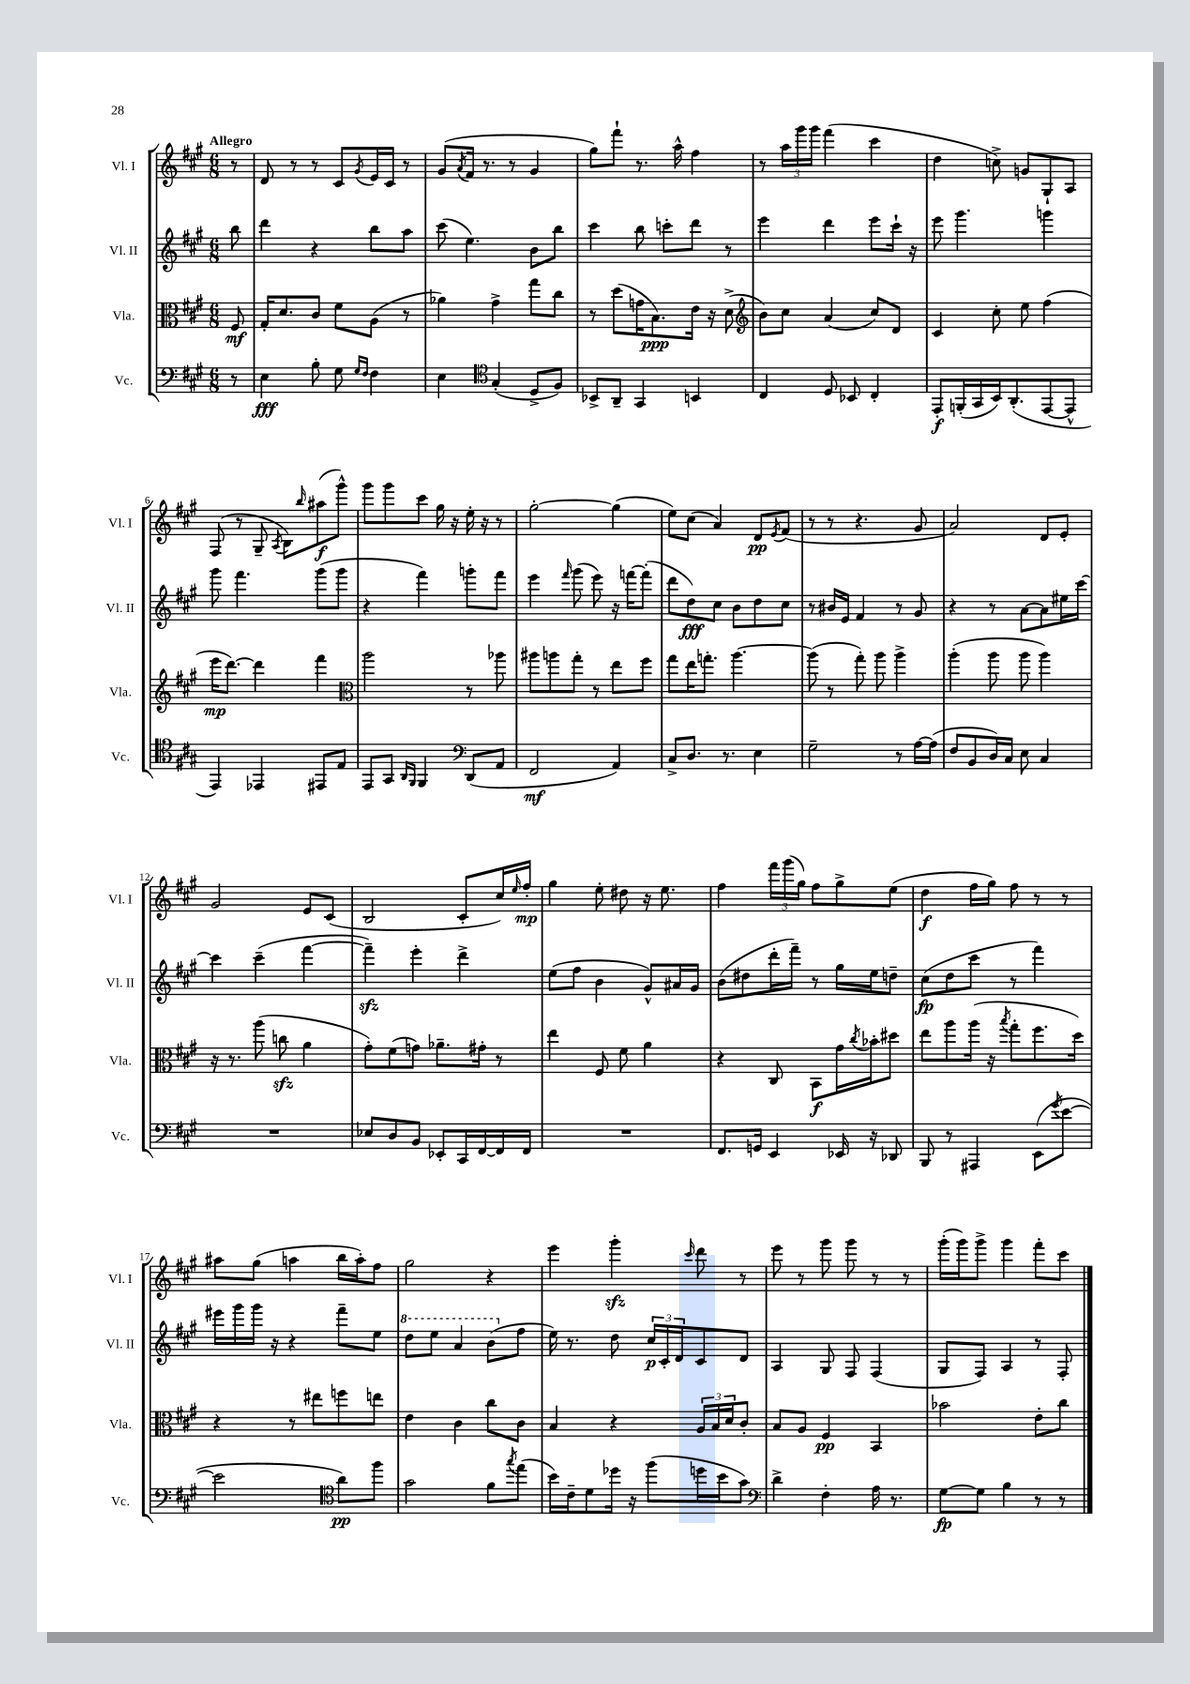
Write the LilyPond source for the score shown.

<<
\new StaffGroup <<
\new Staff = "s0" \with { instrumentName = "Vl. I" shortInstrumentName = "Vl. I" } {
    \clef treble \key a \major \numericTimeSignature \time 6/8 \partial 8 \tempo "Allegro"
    r8 |
    d'8 r8 r8 cis'8 \acciaccatura { gis'8 } e'16 cis'16 r8 |
    gis'8( \acciaccatura { a'8 } fis'16 r8. r8 gis'4 |
    gis''8) fis'''8-! r8. a''16-^ fis''4 |
    r8 \tuplet 3/2 { a''16 gis'''16 gis'''16 } fis'''4( cis'''4 |
    d''4 c''8->) g'8 gis8-! a8 |
    fis8( r8 gis8-- \acciaccatura { a8 } b8) \grace { b''16 } ais''8\f( gis'''8-^) |
    gis'''8 gis'''8 cis'''8 gis''16 r16 e''16-. r16 r8 |
    gis''2~-. gis''4( |
    e''8) cis''8( a'4) d'8\pp \acciaccatura { e'8 } fis'8( |
    r8 r8 r4. gis'8 |
    a'2) d'8 e'8-. |
    gis'2 e'8 cis'8( |
    b2 cis'8-. cis''16) \grace { e''16 } fis''16-.\mp |
    gis''4 e''8-. dis''8 r16 e''8. |
    fis''4 \tuplet 3/2 { fis'''16 gis'''16( gis''16) } fis''8 gis''8-> e''8( |
    d''4\f fis''16 gis''16) fis''8 r8 r8 |
    ais''8 gis''8( a''4 b''16 a''16-.) fis''8 |
    gis''2 r4 |
    e'''4 gis'''4-.\sfz \grace { cis'''16 } d'''8 r8 |
    e'''8 r8 gis'''8 gis'''8 r8 r8 |
    gis'''16-.( gis'''16) gis'''8-> gis'''4 fis'''8-. cis'''8 \bar "|." |
}
\new Staff = "s1" \with { instrumentName = "Vl. II" shortInstrumentName = "Vl. II" } {
    \clef treble \key a \major \numericTimeSignature \time 6/8 \partial 8
    b''8 |
    d'''4 r4 b''8 a''8 |
    cis'''8( e''4.) b'8 b''8 |
    cis'''4 b''8 c'''8-. d'''8 r8 |
    e'''4 d'''4 e'''8 cis'''16-! r16 |
    e'''8 gis'''4. g'''4 |
    gis'''8 fis'''4. gis'''8( gis'''8 |
    r4 fis'''4) g'''8-. fis'''8 |
    e'''4 \grace { fis'''16 } gis'''8( e'''8) r16 f'''16~ f'''8-.( |
    d'''8 d''8\fff) cis''8 b'8 d''8 cis''8 |
    r8 bis'16 e'16 fis'4 r8 gis'8 |
    r4 r8 a'8~ a'8 eis''16 cis'''16~ |
    cis'''4 cis'''4--( fis'''4~ |
    fis'''4--\sfz) e'''4-. d'''4-> |
    e''8( fis''8 b'4 gis'8-^) ais'16 gis'16 |
    b'8( dis''8 d'''16-. fis'''16--) r8 gis''16 e''16 d''8-- |
    cis''8\fp( d''8 cis'''8 r8 fis'''4) |
    eis'''16 gis'''16 gis'''16 r16 r4 fis'''8-- e''8 |
    \ottava #1 d'''8 e'''8 a''4 b''8( \ottava #0 fis''8 |
    e''16) r8. d''8 \tuplet 3/2 { cis''16\p cis'16-. d'16 } cis'8 d'8 |
    a4 gis8 fis8 fis4( |
    gis8 fis8) a4 r8 fis8-. \bar "|." |
}
\new Staff = "s2" \with { instrumentName = "Vla." shortInstrumentName = "Vla." } {
    \clef alto \key a \major \numericTimeSignature \time 6/8 \partial 8
    fis8\mf |
    gis16-. d'8. cis'8 fis'8 a8( r8 |
    aes'4) gis'4-> gis''8 cis''8 |
    r8 d''8( g'16 b8.\ppp) e'16 r16 d'8->( |
    \clef treble b'8) cis''8 a'4( cis''8) d'8 |
    cis'4 cis''8-. e''8 fis''4( |
    e'''16\mp d'''8.~) d'''4 fis'''4 |
    \clef alto a''2 r8 aes''8 |
    ais''8 a''8 gis''8-. r8 e''8 fis''8 |
    gis''8 e''16 g''8.-. a''4.~ |
    a''8( r8 gis''8-.) a''8 a''4-> |
    a''4-.( a''8 a''8 a''4) |
    r16 r8. a''8( c''8\sfz a'4 |
    gis'8-.) fis'8( g'8) aes'8.-- gis'16-. r8 |
    e''4 fis8 fis'8 a'4 |
    r4 cis8 b,8\f gis'16 \acciaccatura { cis''8 } bes'16-. dis''8 |
    e''8 a''8 a''16( r16 \acciaccatura { b''8 } gis''8-. fis''8. d''16) |
    r4 r8 eis''8 f''8 e''8 |
    e'4 cis'4 cis''8 cis'8 |
    b4 r4 \tuplet 3/2 { a16 b16 d'16 } cis'8-. |
    b8 a8 fis4\pp b,4 |
    bes'2 e'8-. cis''8 \bar "|." |
}
\new Staff = "s3" \with { instrumentName = "Vc." shortInstrumentName = "Vc." } {
    \clef bass \key a \major \numericTimeSignature \time 6/8 \partial 8
    r8 |
    e4\fff b8-. gis8 \grace { gis16 fis16 } fis4 |
    e4 \clef tenor gis4-.( d8-> fis8) |
    bes,8-> a,8-- gis,4 b,4 |
    cis4 d8 bes,8 cis4-. |
    e,8-.\f f,16-.( gis,16 b,16) a,8.-.( e,8~ e,8-^ |
    e,4) ees,4 eis,8 e8 |
    e,8 gis,8 \grace { a,16 fis,16 } fis,4 \clef bass d,8( a,8 |
    fis,2\mf a,4) |
    cis8-> d8. r8. e4 |
    gis2-- r8 a16~ a16( |
    fis8 b,8 d16) cis16 e8 cis4 |
    R2. |
    ees8 d8 b,8 ees,8-. cis,16 fis,16~ fis,16 fis,16 |
    R2. |
    fis,8. g,16 e,4 ees,16 r16 des,8 |
    b,,8 r8 ais,,4 e,8( \acciaccatura { gis'8 } e'8~ |
    e'2 \clef tenor a'8\pp) fis''8 |
    gis'2 fis'8 \acciaccatura { gis''8 } e''8( |
    b'16) cis'16-- d'8 des''16 r16 fis''8( d''16 b'16 gis'8) |
    \clef bass d'4-> fis4-. a16 r8. |
    gis8~\fp gis8 b4 r8 r8 \bar "|." |
}
>>
>>
